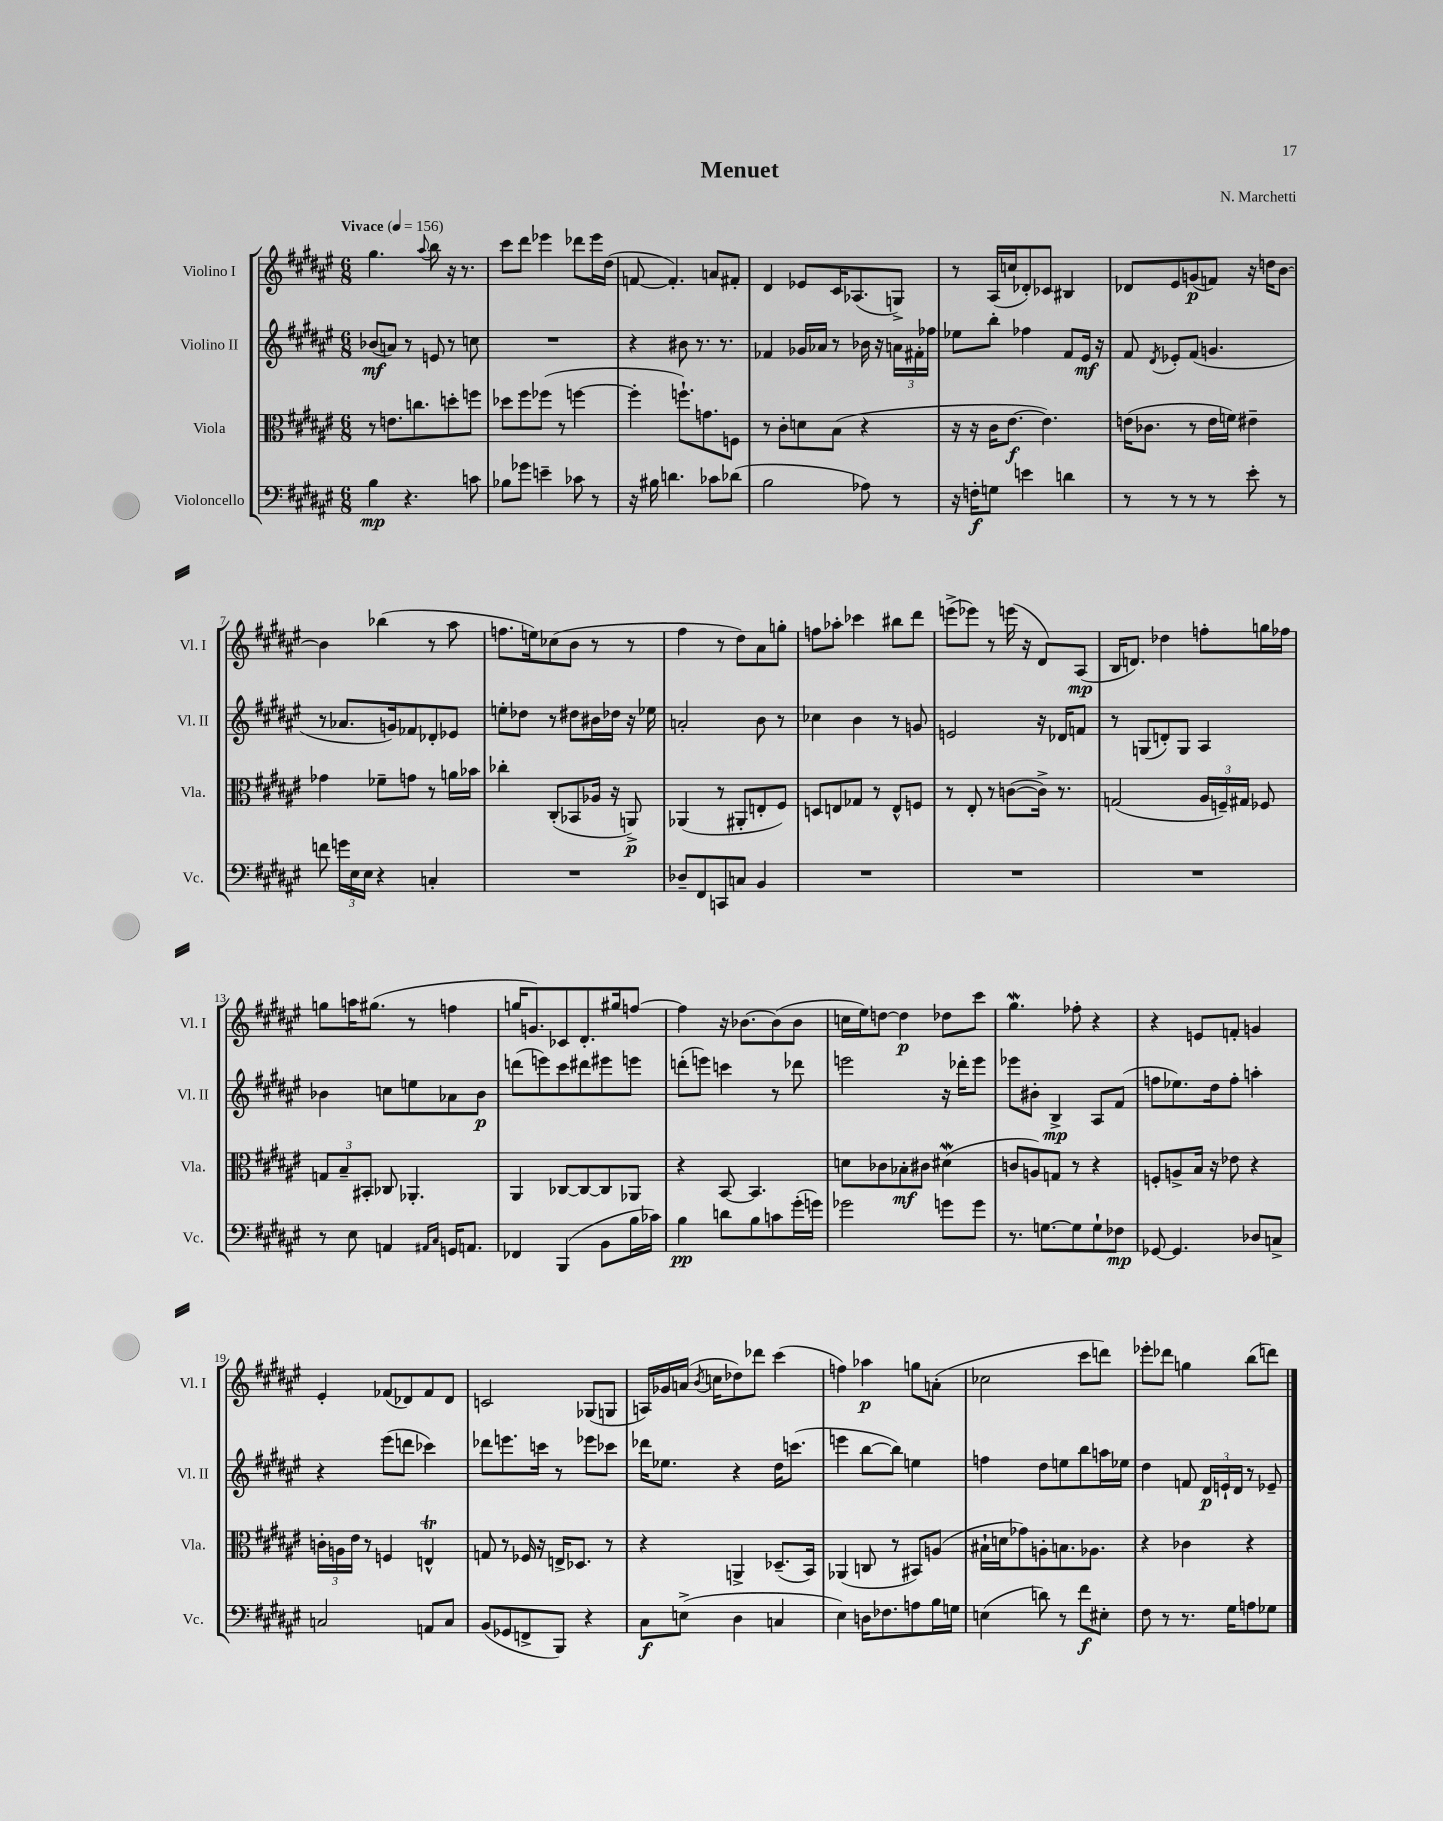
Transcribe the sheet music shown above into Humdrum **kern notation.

**kern	**kern	**kern	**kern
*staff4	*staff3	*staff2	*staff1
*clefF4	*clefC3	*clefG2	*clefG2
*k[f#c#g#d#a#e#]	*k[f#c#g#d#a#e#]	*k[f#c#g#d#a#e#]	*k[f#c#g#d#a#e#]
*M6/8	*M6/8	*M6/8	*M6/8
*MM156	*MM156	*MM156	*MM156
4B\	8r	(8b-/L	4.gg#\
.	8.e\L	8a/J)	.
4.r	.	8r	.
.	8.cc\	.	.
.	.	.	8qqaa#/
.	.	8e/	8bb\
.	8dd'\	8r	16r
.	.	.	8.r
8c\	8ff\J	8cc\	.
=	=	=	=
8B-\L	8dd-\L	2.r	8ccc#\L
8g-\J	8ff#\	.	8ddd#\J
4e~\	(8ff-\J	.	4eee-\
.	8r	.	.
8c-\	[4ff\	.	8ddd-\L
8r	.	.	16eee-\L
.	.	.	(16dd#\JJ
=	=	=	=
16r	4ff'\]	4r	[8f/
16B#\	.	.	.
4.d\	.	.	4.f'/])
.	8.ff`\L)	8b#\	.
.	.	8.r	.
.	8.g\	.	.
8c-\L	.	.	8a/L
.	.	8.r	.
(8d-\J	8F\J	.	8f#'/J
=	=	=	=
2B\	8r	4f-/	4d#/
.	8c#'\L	.	.
.	8d\	16g-/LL	8e-/L
.	.	16a-/JJ	.
.	(8B\J	8r	16c#/K
.	.	.	(8.A-/
8A-\)	4r	16b-\	.
.	.	16r	.
8r	.	24a\LL	8G^/J)
.	.	24f#'\	.
.	.	24ff-\JJ	.
=	=	=	=
16r	16r	8ee-\L	8r
16F'\LK	16r	.	.
8G\J	16c#\LK	8bb'\J	(16A#/LL
.	[8.e#\J	.	16cc/J
4e\	.	4ff-\	8d-'/)
.	4.e#\])	.	8c-/J
4d\	.	8f#/L	4B#/
.	.	16e#/Jk	.
.	.	16r	.
=	=	=	=
8r	(16e\LK	8f#/	8d-/L
.	8.c-\J	.	.
.	.	8qd#/	.
8r	.	8e-'/L	8e#/
8r	8r	(8f#/J	(8g/
8r	16e\LL	4.g/	8f/J)
.	16f\JJ)	.	.
8e#'\	4e#~\	.	16r
.	.	.	16dd\LK
8r	.	.	[8b\J
=	=	=	=
8f\	4g-\	8r	4b\]
24g\LL	.	8.a-/L	.
24E#\	.	.	.
24E#\JJ	.	.	.
4r	8f-~\L	.	(4bb-\
.	.	16g/k)	.
.	8g\J	8f-/	.
4C'/	8r	8d-'/	8r
.	16a\LL	8e-/J	8aa#\
.	16b-\JJ	.	.
=	=	=	=
2.r	4cc-'\	8ee'\L	8.ff\L
.	.	8dd-\J	.
.	.	.	16ee\k)
.	(8C#'/L	8r	(8cc-\
.	8BB-/	8dd#\L	8b\J
.	16A-/Jk	16b#\L	8r
.	16r	16dd-\JJ	.
.	8AA^/)	16r	8r
.	.	16ee-\	.
=	=	=	=
8D-~/L	(4AA-/	2a'/	4ff#\
8FF#/	.	.	.
8CC/	8r	.	8r
8C/J	8AA#'/L	.	8dd#\L)
4BB/	8E'/	8b\	8a#\
.	8F#/J)	8r	8gg'\J
=	=	=	=
2.r	8D/L	4cc-\	8ff\L
.	8E/	.	8aa-'\J
.	8G-/J	4b\	4ccc-\
.	8r	.	.
.	8E^^/L	8r	8bb#\L
.	8F/J	8g/	8ddd#\J
=	=	=	=
2.r	8r	2e/	(8eee^\L
.	8E#'/	.	8eee-\J)
.	8r	.	8r
.	([8c\L	.	(16eee\
.	.	.	16r
.	16c^\]Jk)	16r	8d#/L)
.	8.r	16d-/LK	.
.	.	8f/J	(8A#/J
=	=	=	=
2.r	(2G/	8r	16B/LK
.	.	.	8.d/J)
.	.	(8G/L	.
.	.	8d'/)	4dd-\
.	.	8G/J	.
.	24A#/LL	4A#/	8ff'\L
.	24F~/)	.	.
.	24G#/JJ	.	.
.	8F-/	.	16gg\L
.	.	.	16ff-\JJ
=	=	=	=
8r	12G/L	4b-\	8gg\L
.	12B~/	.	.
8E#\	.	.	16aa\K
.	12BB#'/J	.	.
.	.	.	(8.gg#\J
4AA/	8C-/	8cc\L	.
.	4.AA-'/	8ee\	8r
16qqAA#/LL	.	.	.
16qqC#/JJ	.	.	.
16GG/LK	.	8a-\	4ff\
8.AA/J	.	.	.
.	.	8b-\J	.
=	=	=	=
4FF-/	4AA#/	(8ddd\L	16gg/LK
.	.	.	8.g/)
.	.	8eee\)	.
(4BBB/	[8C-/L	8ccc#\	8c-/
.	8C-/_	8ddd#\	8.d#'/
8BB\L	8C-/]	8eee#\	.
.	.	.	16gg#/k
16B\L	8AA-/J	8eee\J	[8ff/J
16c-\JJ)	.	.	.
=	=	=	=
4B\	4r	(8ddd'\L	4ff\]
.	.	8eee\J)	.
8d\L	[8BB/	4ccc\	16r
.	.	.	[8.b-\L
8B\	4.BB/]	.	.
8c\	.	8r	(8b-\]
(16g#'\L	.	8ddd-\	8b-\J
16g\JJ)	.	.	.
=	=	=	=
2g-\	8d\L	2eee\	16cc\LL
.	.	.	16ee#\J)
.	8c-\	.	[8dd\J
.	8B-'\	.	4dd\]
.	8c#\J	.	.
8g\L	(4d#\	16r	8dd-\L
.	.	16ddd-'\LK	.
8g\J	.	8eee\J	8ccc#\J
=	=	=	=
8.r	8c/L	8eee-\L	4.gg#\
.	8A/)	8b#'\J	.
[8.G\L	.	.	.
.	8G/J	4B^/	.
8G\]	8r	.	8ff-'\
8G`\	4r	8A#/L	4r
8F-\J	.	(8f#/J	.
=	=	=	=
[8GG-/	8F'/L	8ff\L	4r
4.GG-/]	8A^/	8.ee-\)	.
.	16B/Jk	.	8e/L
.	16r	16dd#\k	.
.	8e-\	8ff'\J	8f'/J
8D-/L	4r	4aa'\	4g/
8C^/J	.	.	.
=	=	=	=
2C/	24c'\LL	4r	4e#'/
.	24A\	.	.
.	24e#\JJ	.	.
.	8r	.	.
.	4F/	(8eee#\L	(8f-/L
.	.	8ddd\J	8d-/)
8AA/L	4E^^/	4ccc-\)	8f-/
8C/J	.	.	8d-/J
=	=	=	=
(8BB/L	8G/	8ddd-\L	2c/
8GG-/	8r	8.eee\	.
8FF^/	16F-/	.	.
.	16r	16ccc\Jk	.
8BBB/J)	16E^/LK	8r	.
.	8.D-/J	.	.
4r	.	8eee-\L	(8G-/L
.	8r	8ccc-\J	8G/J
=	=	=	=
8C#\L	4r	16ddd-\LK	16A/LL)
.	.	8.ee-\J	16g-/
(8E^\J	.	.	(16a/JJ
.	.	.	8qb/
.	.	.	16cc\LK
4D#\	4AA^/	4r	8dd-\)
.	.	.	8ddd-\J
4C/	(8.D-~/L	16dd#\LK	(4ccc#\
.	.	(8.ccc\J	.
.	16BB/Jk)	.	.
=	=	=	=
4E#\)	(4AA-/	4eee\	4ff\)
16D\LK	8C/	[8bb\L	4aa-\
8.F-\	.	.	.
.	8r	8bb\]J)	.
8A\	8BB#/L)	4ee\	8gg\L
16B\L	(8A/J	.	(8a'\J
16G\JJ	.	.	.
=	=	=	=
(4E\	16B#`\LL	4ff\	2cc-\
.	16d\J	.	.
.	8g-\)	.	.
8d\)	8A'\	8dd#\L	.
8r	8.B\	8ee\	.
8f#\L	.	8bb\	8ccc#\L
.	8.A-\J	.	.
8E#'\J	.	16aa\L	8ddd\J)
.	.	16ee-\JJ	.
=	=	=	=
8F#\	4r	4dd#\	8eee-'\L
8r	.	.	8ddd-\J
8.r	4c-\	8f/	4gg\
.	.	24d#/LL	.
.	.	24e`/	.
16G#\LK	.	.	.
.	.	24d#/JJ	.
8A\	4r	8r	(8bb\L
8G-\J	.	8e-~/	8ddd\J)
==	==	==	==
*-	*-	*-	*-
